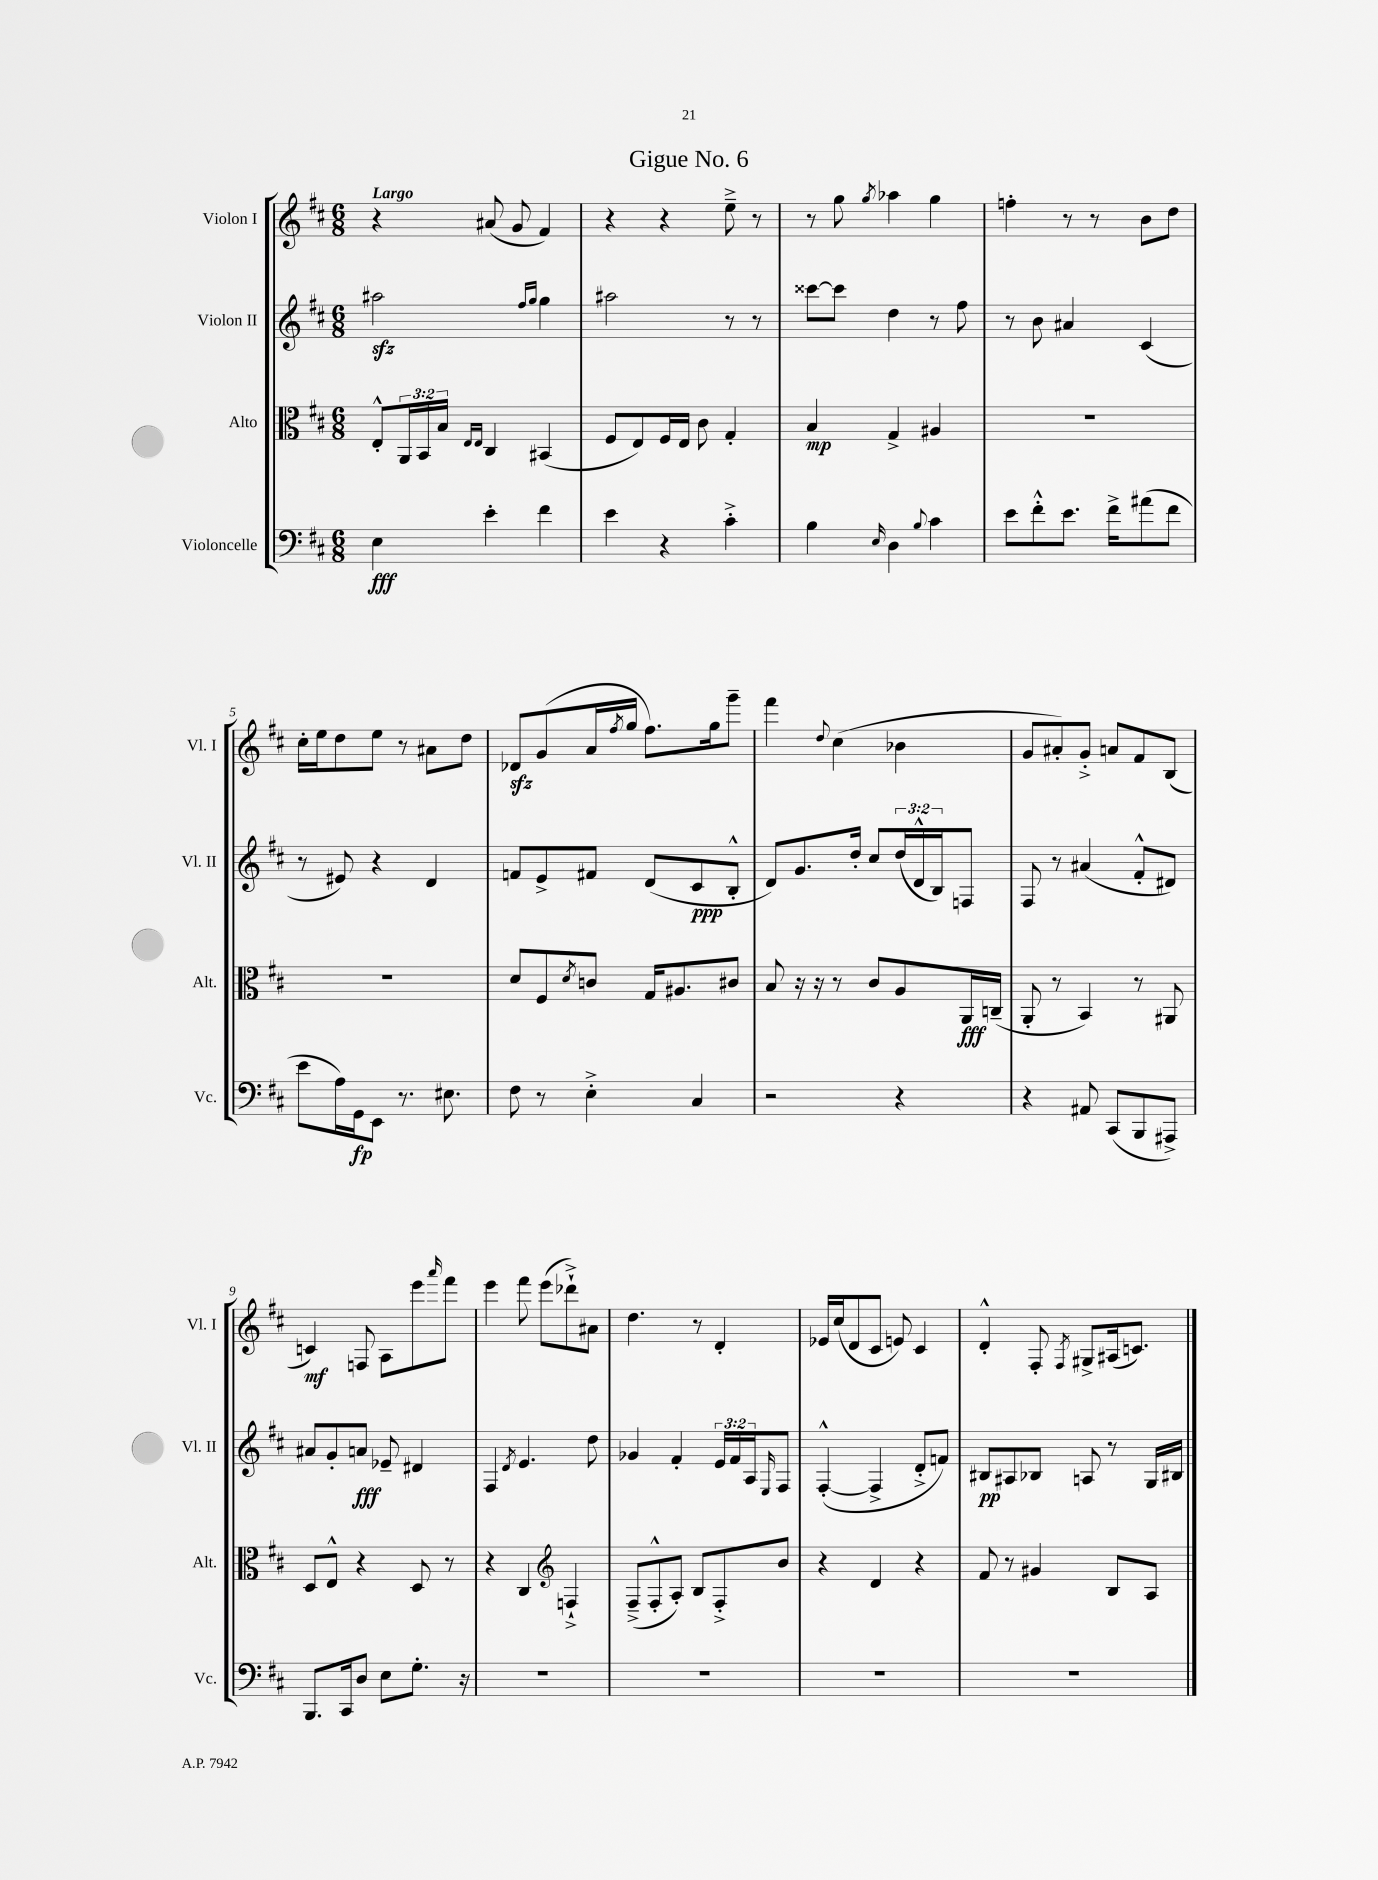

**kern	**dynam	**kern	**dynam	**kern	**dynam	**kern	**dynam
*part4	*part4	*part3	*part3	*part2	*part2	*part1	*part1
*staff4	*staff4	*staff3	*staff3	*staff2	*staff2	*staff1	*staff1
*I"Violoncelle	*	*I"Alto	*	*I"Violon II	*	*I"Violon I	*
*I'Vc.	*	*I'Alt.	*	*I'Vl. II	*	*I'Vl. I	*
*clefF4	*	*clefC3	*	*clefG2	*	*clefG2	*
*k[f#c#]	*	*k[f#c#]	*	*k[f#c#]	*	*k[f#c#]	*
*M6/8	*	*M6/8	*	*M6/8	*	*M6/8	*
=1	=1	=1	=1	=1	=1	=1	=1
!	!	!	!	!	!	!LO:TX:a:B:t=Largo	!
4E\	fff	8E'^^/L	.	2aa#Xzz\	.	4r	.
.	.	24AA/L	.	.	.	.	.
.	.	24BB/	.	.	.	.	.
.	.	24B/JJ	.	.	.	.	.
.	.	16qqE/LL	.	.	.	.	.
.	.	16qqE/JJ	.	.	.	.	.
4e'\	.	4C#/	.	.	.	(8a#X/	.
.	.	.	.	.	.	8g/	.
.	.	.	.	16qqff#/LL	.	.	.
.	.	.	.	16qqgg/JJ	.	.	.
4f#\	.	(4BB#X/	.	4gg\	.	4f#/)	.
=2	=2	=2	=2	=2	=2	=2	=2
4e\	.	8F#/L	.	2aa#X\	.	4r	.
.	.	8E/)	.	.	.	.	.
4r	.	16F#/L	.	.	.	4r	.
.	.	16E/JJ	.	.	.	.	.
.	.	8c#\	.	.	.	.	.
4c#'^\	.	4G'/	.	8r	.	8ee~^\	.
.	.	.	.	8r	.	8r	.
=3	=3	=3	=3	=3	=3	=3	=3
4B\	.	4B/	mp	[8ccc##X\L	.	8r	.
.	.	.	.	8ccc##\J]	.	8gg\	.
16qqE/	.	.	.	.	.	8qgg/	.
4D\	.	4G^/	.	4dd\	.	4aa-X\	.
8qqB/	.	.	.	.	.	.	.
4c#\	.	4A#X/	.	8r	.	4gg\	.
.	.	.	.	8ff#\	.	.	.
=4	=4	=4	=4	=4	=4	=4	=4
8e\L	.	2.r	.	8r	.	4ffn'\	.
8f#'^^\	.	.	.	8b\	.	.	.
8.e\J	.	.	.	4a#X/	.	8r	.
.	.	.	.	.	.	8r	.
16f#^\KL	.	.	.	.	.	.	.
(8a#X\	.	.	.	(4c#/	.	8b\L	.
8f#\J	.	.	.	.	.	8dd\J	.
!!LO:LB:g=z
=5	=5	=5	=5	=5	=5	=5	=5
8e\L	.	2.r	.	8r	.	16cc#'\LL	.
.	.	.	.	.	.	16ee\J	.
16A\L)	.	.	.	8e#X/)	.	8dd\	.
16GG\J	fp	.	.	.	.	.	.
8EE\J	.	.	.	4r	.	8ee\J	.
8.r	.	.	.	.	.	8r	.
.	.	.	.	4d/	.	8a#X\L	.
8.E#X\	.	.	.	.	.	.	.
.	.	.	.	.	.	8dd\J	.
=6	=6	=6	=6	=6	=6	=6	=6
8F#\	.	8d/L	.	8fn/L	.	8d-Xzz/L	.
8r	.	8F#/	.	8e^/	.	(8g/	.
.	.	8qd/	.	.	.	.	.
4E'^\	.	8cn/J	.	8f#X/J	.	16a/L	.
.	.	.	.	.	.	8qff#/	.
.	.	.	.	.	.	16gg/JJ	.
.	.	16G/KL	.	(8d/L	.	8.ff#\L)	.
.	.	8.A#X/	.	.	.	.	.
4C#/	.	.	.	8c#/	ppp	.	.
.	.	.	.	.	.	16gg\k	.
.	.	8c#X/J	.	8B'^^/J	.	8ggg~\J	.
=7	=7	=7	=7	=7	=7	=7	=7
2r	.	8B/	.	8d/L)	.	4fff#\	.
.	.	16r	.	8.g/	.	.	.
.	.	16r	.	.	.	.	.
.	.	.	.	.	.	8qqdd/	.
.	.	8r	.	.	.	(4cc#\	.
.	.	.	.	16dd'/Jk	.	.	.
.	.	8c#/L	.	8cc#/L	.	.	.
4r	.	8A/	.	(24dd/L	.	4b-X\	.
.	.	.	.	24d^^/	.	.	.
.	.	.	.	24B/J)	.	.	.
.	.	16AA/L	fff	8Fn/J	.	.	.
.	.	(16Cn~/JJ	.	.	.	.	.
=8	=8	=8	=8	=8	=8	=8	=8
4r	.	8AA'/	.	8F#/	.	8g/L	.
.	.	8r	.	8r	.	8a#X'/)	.
8AA#X/	.	4BB/)	.	(4a#X/	.	8g'^/J	.
(8CC#/L	.	.	.	.	.	8an/L	.
8BBB/	.	8r	.	8f#'^^/L	.	8f#/	.
8AAA#X^/J)	.	8AA#X/	.	8d#X/J)	.	(8B/J	.
!!LO:LB:g=z
=9	=9	=9	=9	=9	=9	=9	=9
8.BBB/L	.	8D/L	.	8a#X/L	.	4cn/)	mf
.	.	8E^^/J	.	8g'/	.	.	.
16CC#/k	.	.	.	.	.	.	.
8D/J	.	4r	.	8an/J	fff	8Fn/	.
8E\L	.	.	.	8e-X~/	.	8A\L	.
8.G'\J	.	8D/	.	4d#X/	.	8eee\	.
.	.	.	.	.	.	16qqaaa/	.
.	.	8r	.	.	.	8fff#\J	.
16r	.	.	.	.	.	.	.
=10	=10	=10	=10	=10	=10	=10	=10
2.r	.	4r	.	4F#/	.	4eee\	.
.	.	.	.	8qd/	.	.	.
.	.	4C#/	.	4.e/	.	8fff#\	.
.	.	.	.	.	.	(8eee\L	.
*	*	*clefG2	*	*	*	*	*
.	.	4Fn`^/	.	.	.	8ddd-X`^\)	.
.	.	.	.	8dd\	.	8a#X\J	.
=11	=11	=11	=11	=11	=11	=11	=11
2.r	.	(8F#~^/L	.	4g-X/	.	4.dd\	.
.	.	8F#'^^/	.	.	.	.	.
.	.	8A'/J)	.	4f#'/	.	.	.
.	.	8B/L	.	.	.	8r	.
.	.	8F#'^/	.	24e/LL	.	4d'/	.
.	.	.	.	24f#/	.	.	.
.	.	.	.	24A/J	.	.	.
.	.	.	.	16qqE/	.	.	.
.	.	8b/J	.	8F#/J	.	.	.
=12	=12	=12	=12	=12	=12	=12	=12
2.r	.	4r	.	([4F#'^^/	.	16e-X/LL	.
.	.	.	.	.	.	(16cc#/J	.
.	.	.	.	.	.	8d/	.
.	.	4d/	.	4F#^/]	.	8c#/J	.
.	.	.	.	.	.	8en/)	.
.	.	4r	.	8d'^/L	.	4c#/	.
.	.	.	.	8fn/J)	.	.	.
=13	=13	=13	=13	=13	=13	=13	=13
2.r	.	8f#/	.	8B#X/L	pp	4d'^^/	.
.	.	8r	.	8A#X/	.	.	.
.	.	4g#X/	.	8B-X/J	.	8F#'/	.
.	.	.	.	.	.	8qF#/	.
.	.	.	.	8An/	.	8G#X^/L	.
.	.	8B/L	.	8r	.	(16A#X/k	.
.	.	.	.	.	.	8.cn/J)	.
.	.	8A/J	.	16G/LL	.	.	.
.	.	.	.	16B#X/JJ	.	.	.
==	==	==	==	==	==	==	==
*-	*-	*-	*-	*-	*-	*-	*-
